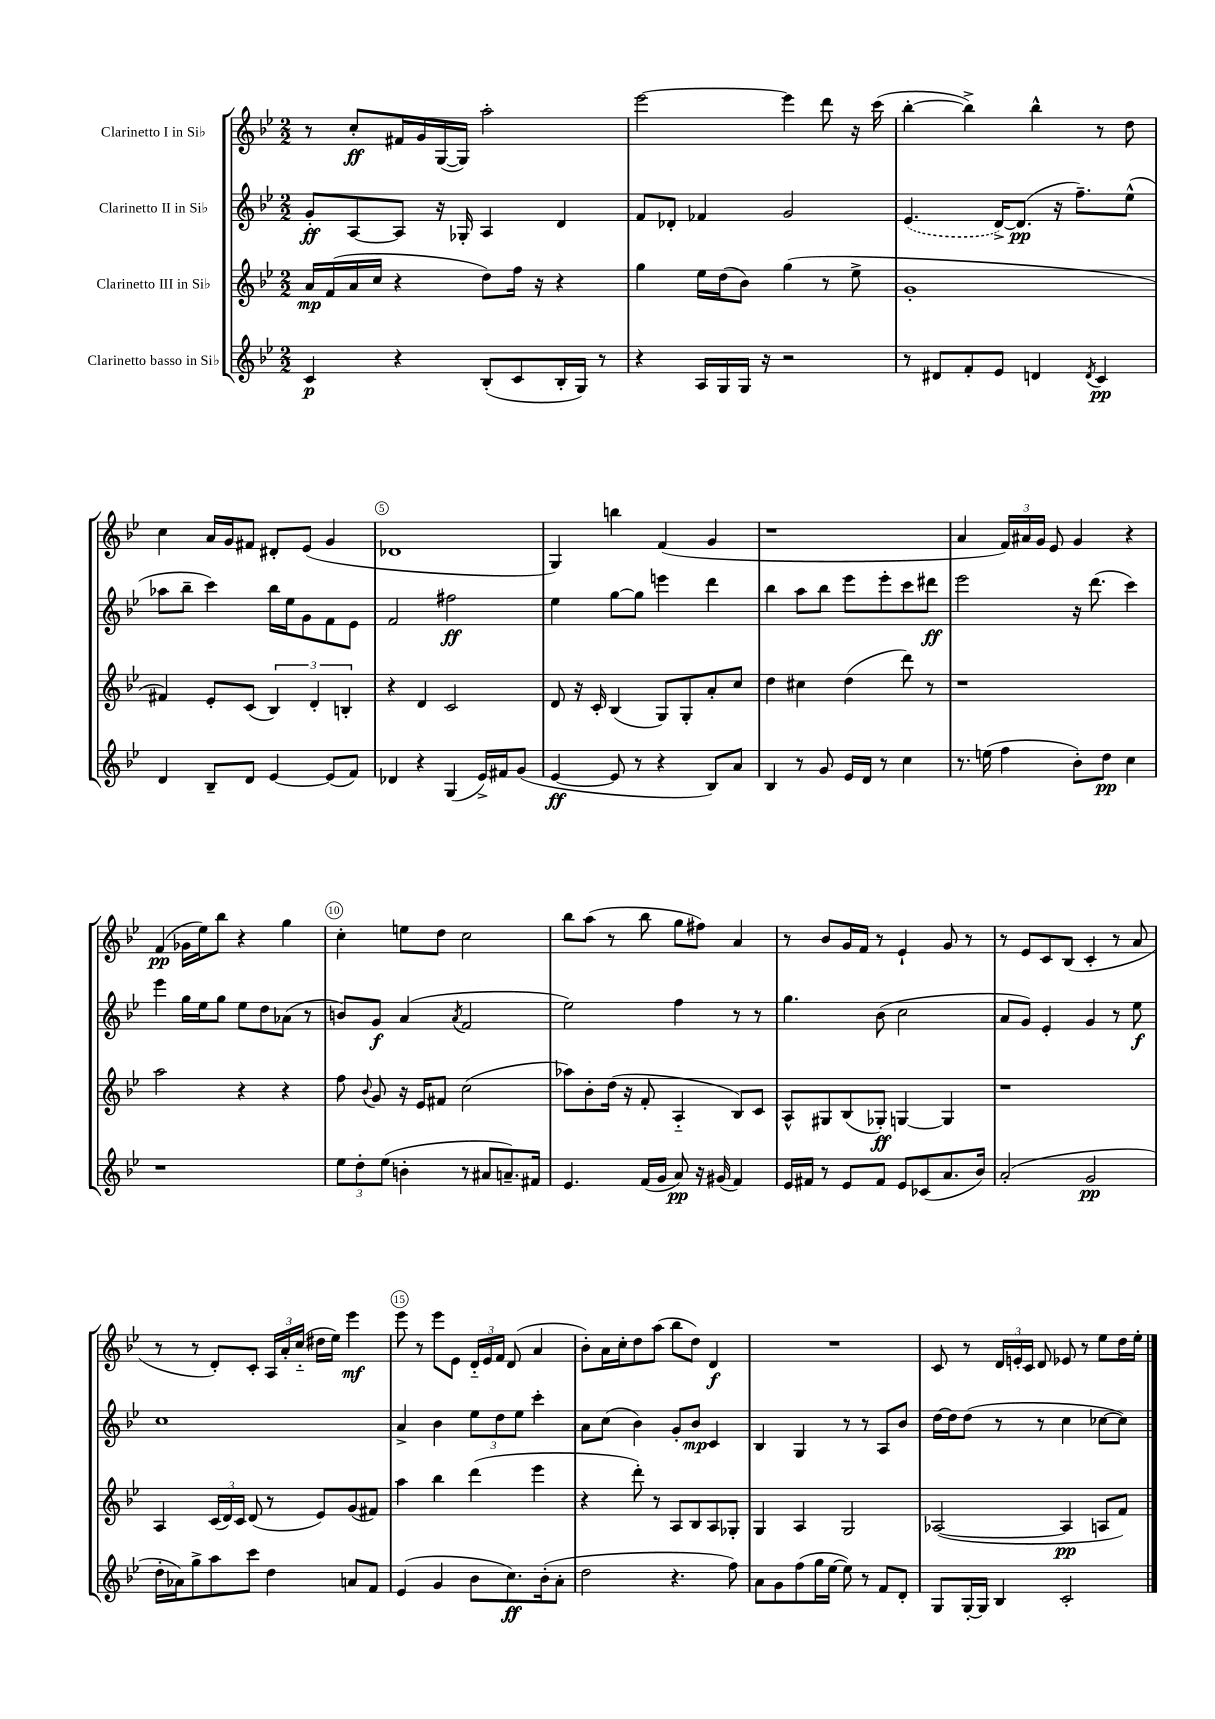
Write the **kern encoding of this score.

**kern	**kern	**kern	**kern
*staff4	*staff3	*staff2	*staff1
*clefG2	*clefG2	*clefG2	*clefG2
*k[b-e-]	*k[b-e-]	*k[b-e-]	*k[b-e-]
*M2/2	*M2/2	*M2/2	*M2/2
4c	16a	8g'	8r
.	(16f	.	.
.	16a	[8A	8cc'
.	16cc	.	.
4r	4r	8A]	16f#
.	.	.	16g
.	.	16r	([16G
.	.	16G-'	16G])
(8B-'	8dd)	4A	2aa'
8c	16ff	.	.
.	16r	.	.
16B-'	4r	4d	.
16G)	.	.	.
8r	.	.	.
=	=	=	=
4r	4gg	8f	[2eee-
.	.	8d-'	.
16A	16ee-	4f-	.
16G	(16dd	.	.
16G	8b-)	.	.
16r	.	.	.
2r	(4gg	2g	4eee-]
.	8r	.	8ddd
.	8ee-^	.	16r
.	.	.	(16ccc
=	=	=	=
8r	1g'	(4.e-	[4bb-'
8d#	.	.	.
8f'	.	.	4bb-^])
8e-	.	[16d^)	.
.	.	(8.d]	.
4d	.	.	4bb-^^
.	.	16r	.
.	.	8.ff~)	.
8qd	.	.	.
4c	.	.	8r
.	.	(8ee-^^	8dd
=	=	=	=
4d	4f#)	8aa-	4cc
.	.	8bb-~	.
8B-~	8e-'	4ccc)	16a
.	.	.	16g
8d	(8c	.	8f#
[4e-	6B-)	16bb-	8d#'
.	.	16ee-	.
.	.	8g	(8e-
.	6d'	.	.
(8e-]	.	8f	4g
.	6B'	.	.
8f)	.	8e-	.
=	=	=	=
4d-	4r	2f	1d-
4r	4d	.	.
(4G	2c	2ff#	.
16e-^)	.	.	.
16f#	.	.	.
(8g	.	.	.
=	=	=	=
[4e-	8d	4ee-	4G)
.	16r	.	.
.	16c'	.	.
8e-]	(4B-	[8gg	4bb
8r	.	8gg]	.
4r	8G)	4eee	(4f
.	8G'	.	.
8B-)	8a'	4ddd	4g
8a	8cc	.	.
=	=	=	=
4B-	4dd	4bb-	1r
8r	4cc#	8aa	.
8g	.	8bb-	.
16e-	(4dd	8eee-	.
16d	.	.	.
8r	.	8eee-'	.
4cc	8ddd)	8ccc	.
.	8r	8ddd#	.
=	=	=	=
8.r	1r	2eee-	4a
(16ee	.	.	.
4ff	.	.	24f)
.	.	.	24a#
.	.	.	24g
.	.	.	8e-
8b-')	.	16r	4g
.	.	(8.ddd	.
8dd	.	.	.
4cc	.	4ccc)	4r
=	=	=	=
1r	2aa	4eee-	(4f
.	.	16gg	16g-
.	.	16ee-	16ee-)
.	.	8gg	8bb-
.	4r	8ee-	4r
.	.	8dd	.
.	4r	(8a-	4gg
.	.	8r	.
=	=	=	=
12ee-	8ff	8b)	4cc'
12dd'	.	.	.
.	8qqb-	.	.
.	8g	8g	.
(12ee-	.	.	.
4b'	16r	(4a	8ee
.	16e-	.	.
.	8f#	.	8dd
.	.	8qa	.
8r	(2cc	2f	2cc
8a#	.	.	.
8.a~)	.	.	.
16f#	.	.	.
=	=	=	=
4.e-	8aa-)	2ee-)	8bb-
.	8b-'	.	(8aa
.	(16dd	.	8r
.	16r	.	.
(16f	8f'	.	8bb-
16g	.	.	.
8a)	4A'~	4ff	8gg
16r	.	.	8ff#)
(16g#	.	.	.
4f)	8B-)	8r	4a
.	8c	8r	.
=	=	=	=
16e-	8A^^	4.gg	8r
16f#	.	.	.
8r	8G#	.	8b-
8e-	(8B-	.	16g
.	.	.	16f
8f#	8G-')	(8b-	8r
8e-	[4G	2cc	4e-`
(8c-	.	.	.
8.a	4G]	.	8g
.	.	.	8r
16b-)	.	.	.
=	=	=	=
(2a'	1r	8a	8r
.	.	8g)	8e-
.	.	4e-'	8c
.	.	.	(8B-
2g	.	4g	4c'
.	.	8r	8r
.	.	8ee-	8a
=	=	=	=
16dd'	4A	1cc	8r
16a-)	.	.	.
8gg^	.	.	8r
8aa	(24c	.	8d')
.	24d)	.	.
.	24c	.	.
8ccc	(8d	.	8c'
4dd	8r	.	24A
.	.	.	24a'
.	.	.	(24cc'~
.	8e-)	.	16dd#
.	.	.	16ee-)
8a	(8g	.	4eee-
8f	8f#)	.	.
=	=	=	=
(4e-	4aa	4a^	8eee-
.	.	.	8r
4g	4bb-	4b-	8eee-
.	.	.	8e-
8b-	(4ddd	12ee-	24d'~
.	.	.	24e-
.	.	12dd	24f
8.cc)	.	.	(8d
.	.	12ee-	.
.	4eee-	4ccc'	4a
(16b-'	.	.	.
8a'	.	.	.
=	=	=	=
2dd	4r	8a	8b-')
.	.	(8cc	16a
.	.	.	16cc'
.	8ddd')	4b-)	8dd
.	8r	.	(8aa
4.r	8A	8g'	8bb-
.	8B-	8b-	8dd)
.	8A	4c	4d
8ff)	8G-'	.	.
=	=	=	=
8a	4G	4B-	1r
8g	.	.	.
(8ff	4A	4G	.
16gg	.	.	.
[16ee-	.	.	.
8ee-])	2G	8r	.
8r	.	8r	.
8f	.	8A	.
8d'	.	8b-	.
=	=	=	=
8G	([2A-	[16dd	8c
.	.	16dd]	.
[16G'	.	(8dd	8r
16G]	.	.	.
4B-	.	8r	24d
.	.	.	24e'
.	.	.	24c
.	.	8r	8d
2c'	4A-]	4cc	8e-
.	.	.	8r
.	8A	[8cc-	8ee-
.	8f)	8cc-])	16dd
.	.	.	16ee-'
==	==	==	==
*-	*-	*-	*-
